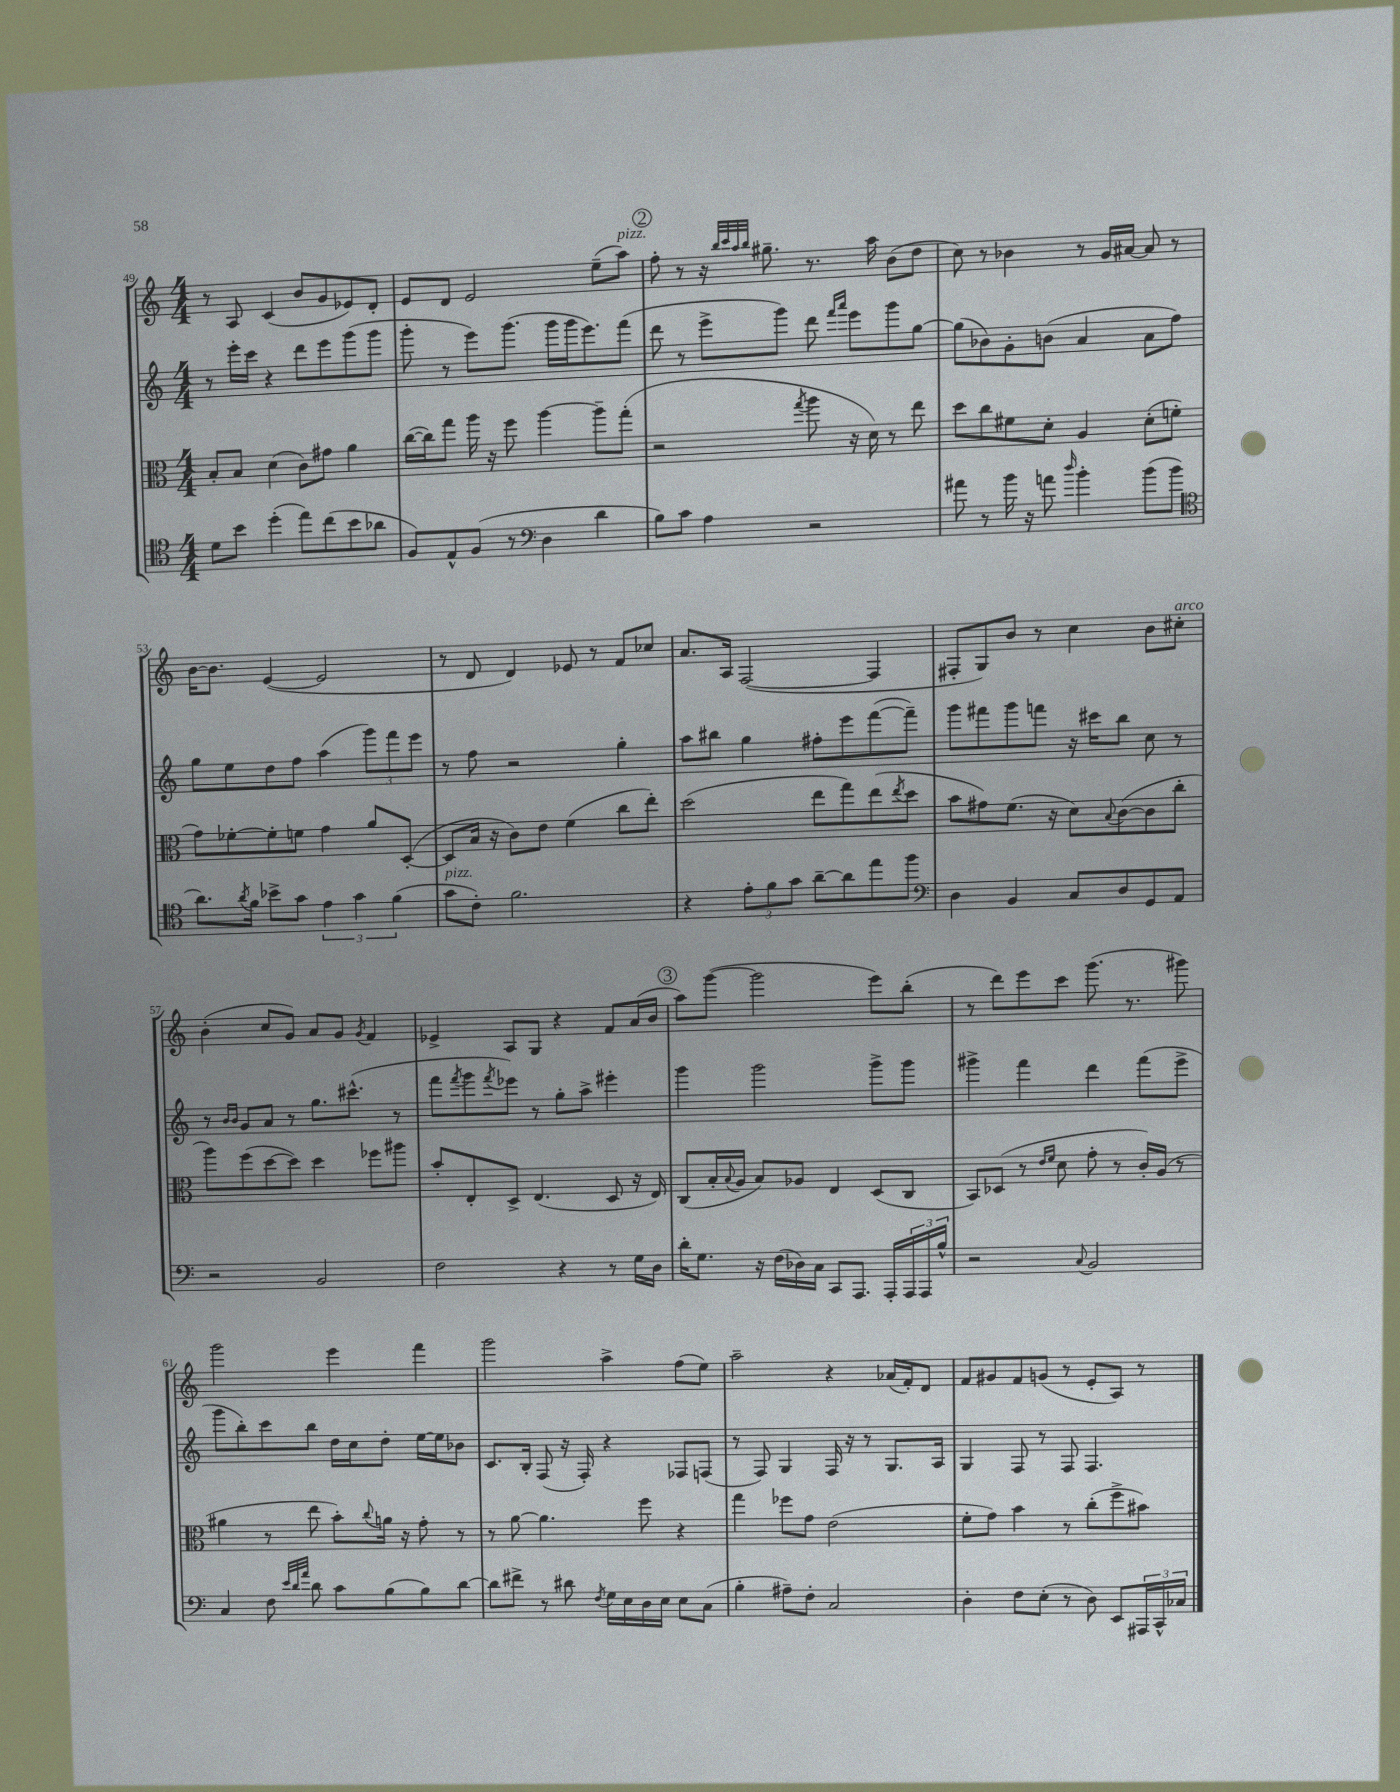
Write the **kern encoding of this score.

**kern	**kern	**kern	**kern
*part4	*part3	*part2	*part1
*staff4	*staff3	*staff2	*staff1
*clefC4	*clefC3	*clefG2	*clefG2
*k[]	*k[]	*k[]	*k[]
*M4/4	*M4/4	*M4/4	*M4/4
=49	=49	=49	=49
8d\L	8B'/L	8r	8r
8b\J	8B/J	16eee'\LL	8A/
.	.	16ccc\JJ	.
(4dd'\	(4d\	4r	(4c/
8ee\L)	8c\L)	8ddd\L	8b/L
(8cc\	8g#X\J	8eee\	8g/
8b\	4a\	(8ggg\	8e-X/)
8a-X\J	.	8ggg\J	8d'/J
=50	=50	=50	=50
8F/L)	([16cc\LL	8ggg'\	8e/L
.	16cc\J])	.	.
8E^^/	8gg\J	8r	8d/J
(8F/J	16aa\	8eee\L)	2e/
.	16r	.	.
8r	8ff\	(8.ggg\J	.
*clefF4	*	*	*
4D\	[4aa\	.	.
.	.	16ggg\LL	.
.	.	16ggg\J	.
.	.	8.eee\)	.
4d\	8aa~\L]	.	(8ee~\L
!	!	!	!LO:TX:a:i:t=pizz.
.	(8gg'\J	(8fff\J	8aa\J)
!!LO:REH:place=s1:t=2
=51	=51	=51	=51
8B\L)	2r	8ddd\	8ff'\
8c\J	.	8r	8r
4A\	.	8eee^\L	16r
.	.	.	32qqbb/LLL
.	.	.	32qqccc/
.	.	.	32qqaa/
.	.	.	32qqbb/JJJ
.	.	.	8.gg#X~\
.	.	8ggg\J)	.
.	8qgg/	.	.
2r	8aa\	8ddd\	8.r
.	.	16qqfff/LL	.
.	.	16qqaaa/JJ	.
.	16r	8eee\L	.
.	16d\)	.	16aa\
.	8r	8ggg\	(8b\L
.	8ee\	[8gg\J	8dd\J
=52	=52	=52	=52
8a#X\	8dd\L	(8gg\L]	8cc\)
8r	8cc\	8b-X\)	8r
16b\	8f#X\	8g'\	4b-X\
16r	.	.	.
8an\	8d'\J	(8bn\J	.
16qqdd/	.	.	.
4b'\	4A/	4a/	8r
.	.	.	16g/LL
.	.	.	[16a#X/JJ
(8b\L	(8d'\L	8a\L	8a#/]
8b\J	8fn'\J	8ff\J)	8r
!!LO:LB:g=z
=53	=53	=53	=53
*clefC4	*	*	*
8.a\L)	8g\L)	8gg\L	[16b\KL
.	.	.	8.b\J]
.	[8f-X'\	8ee\	.
8qa/	.	.	.
16f\Jk	.	.	.
8b-X^\L	8f-'\]	8dd\	([4e/
8g\J	8fn\J	8ff\J	.
6e\	4g\	(4aa\	2e/]
6g\	.	.	.
.	8a/L	12ggg\L)	.
(6f\	.	12fff\	.
.	([8D'/J	.	.
.	.	12eee\J	.
=54	=54	=54	=54
!LO:TX:a:i:t=pizz.	!	!	!
8g\L	8D/L]	8r	8r
8c'\J)	16B/Jk	8ff\	8d/
.	16r	.	.
2.f\	8c\L)	2r	4d/)
.	8e\J	.	.
.	(4f\	.	8e-X/
.	.	.	8r
.	8cc\L	4gg'\	8f/L
.	8ee'\J)	.	8cc-X/J
=55	=55	=55	=55
4r	(2dd\	8aa\L	8.a/L
.	.	8bb#X\J	.
.	.	.	16A/Jk
12e'\L	.	4gg\	([2F/
12f\	.	.	.
12g\J	.	.	.
[8a~\L	8ee\L	8ff#X'\L	.
8a\]	8gg\)	8eee\	.
8ee\	(8ee\	([8fff\	4F/]
.	8qee/	.	.
8ff\J	8dd\J	8fff~\J])	.
=56	=56	=56	=56
*clefF4	*	*	*
4D\	8b\L	8ggg\L	8F#X'/L
.	8g#X\)	8fff#X\	8G/)
4BB/	(8.f\J	8ggg\	8b/J
.	.	8fffn\J	8r
.	16r	.	.
8C/L	8d\L)	16r	4cc\
.	.	16ccc#X\KL	.
.	8qqB/	.	.
8D/	([8c\	8bb\J	.
8GG/	8c\]	8cc\	8b\L
!	!	!	!LO:TX:a:i:t=arco
8AA/J	8cc'\J	8r	8cc#X'\J
!!LO:LB:g=z
=57	=57	=57	=57
2r	8aa\L)	8r	(4b'\
.	.	16qqb/LL	.
.	.	16qqb/JJ	.
.	(8ff\	8g/L	.
.	[8dd\	8a/J	8cc/L
.	8dd\J])	8r	8g/J)
2BB/	4dd\	8.gg\L	8a/L
.	.	.	8g/J
.	.	(8.ccc#X^^\J	.
.	.	.	8qg/
.	8ff-X\L	.	4f/
.	8aa#X\J	8r	.
=58	=58	=58	=58
2F\	8b'/L	8fff\L	4e-X^/
.	.	8qfff/	.
.	8E'/	8ggg\	.
.	.	8qfff/	.
.	8D^/J	8eee-X\J)	8A/L
.	(4.E/	8r	8G/J
4r	.	8gg'\L	4r
.	.	8aa^\J	.
8r	8D/	4eee#X'\	8f/L
16G\LL	16r	.	(16a/L
16D\JJ	16E/)	.	16b/JJ
!!LO:REH:place=s1:t=3
=59	=59	=59	=59
16d'\KL	(8C/L	4ggg\	8aa\L)
8.G\J	.	.	.
.	16B'/L	.	([8ggg\J
.	8qqB/	.	.
.	16A/JJ	.	.
16r	8B/L)	2ggg\	2ggg\]
(16F\LL	.	.	.
16D-X\)	8A-X/J	.	.
16C\JJ	.	.	.
8CC/L	4E/	.	.
8.AAA/J	.	.	.
.	(8D/L	8ggg^\L	8eee\L)
16AAA'/LL	.	.	.
24AAA/	8C/J	8ggg\J	(8bb'\J
24AAA/	.	.	.
24B^^/JJ	.	.	.
=60	=60	=60	=60
2r	8BB/L)	4ggg#X^\	8r
.	(8D-X/J	.	8ddd\L)
.	8r	4fff\	8eee\
.	16qqe/LL	.	.
.	16qqf/JJ	.	.
.	8d\	.	8ccc\J
8qqC/	.	.	.
2BB/	8g'\	4ddd\	(8.ggg\
.	8r	.	.
.	.	.	8.r
.	16c'/LL)	(8fff\L	.
.	(16A/JJ	.	.
.	8r	8eee^\J	8ggg#X\)
!!LO:LB:g=z
=61	=61	=61	=61
4C/	4a#X\	8ggg\L	2ggg\
.	.	8bb'\)	.
8F\	8r	8ccc\	.
32qqe/LLL	.	.	.
32qqd/	.	.	.
32qqa/JJJ	.	.	.
8d\	8ee\	8bb\J	.
8c\L	8b'\L)	16dd\LL	4eee\
.	.	16cc\J	.
.	8qqcc/	.	.
(8B\	16an\Jk	8dd'\J	.
.	16r	.	.
8B\)	8g'\	[16ee\LL	4fff\
.	.	16ee\J]	.
[8d\J	8r	8b-X\J	.
=62	=62	=62	=62
8d\L]	8r	8.c/L	2ggg\
8f#X^\J	[8a\	.	.
.	.	16B'/Jk	.
8r	4.a\]	(8F/	.
8d#X\	.	16r	.
.	.	16F'/)	.
8qF/	.	.	.
16G\LL	.	4r	4aa^\
16E\	.	.	.
16D\	8ff\	.	.
16E\JJ	.	.	.
8E\L	4r	8F-X/L	(8ff\L
(8C\J	.	(8Fn/J	8ee\J)
=63	=63	=63	=63
4B'\	4gg\	8r	2aa~\
.	.	8F/)	.
8A#X~\L)	8ff-X\L	4G/	.
8F'\J	8g\J	.	.
2C/	(2e\	16F/	4r
.	.	16r	.
.	.	8r	.
.	.	8.G/L	(16a-X/LL
.	.	.	16f'/J)
.	.	.	8d/J
.	.	16A/Jk	.
=64	=64	=64	=64
4D'\	8f'\L	4G/	8f/L
.	8g\J)	.	8g#X/
8F\L	4b\	8F/	8f/
(8E'\J	.	8r	(8gn/J
8r	8r	8F/	8r
8D\)	(8cc'\L	4.F/	8e'/L
8EE/L	8ff^\	.	8A/J)
24AAA#X/L	8b#X\J)	.	8r
24CC^^/	.	.	.
24C-X/JJ	.	.	.
==	==	==	==
*-	*-	*-	*-
